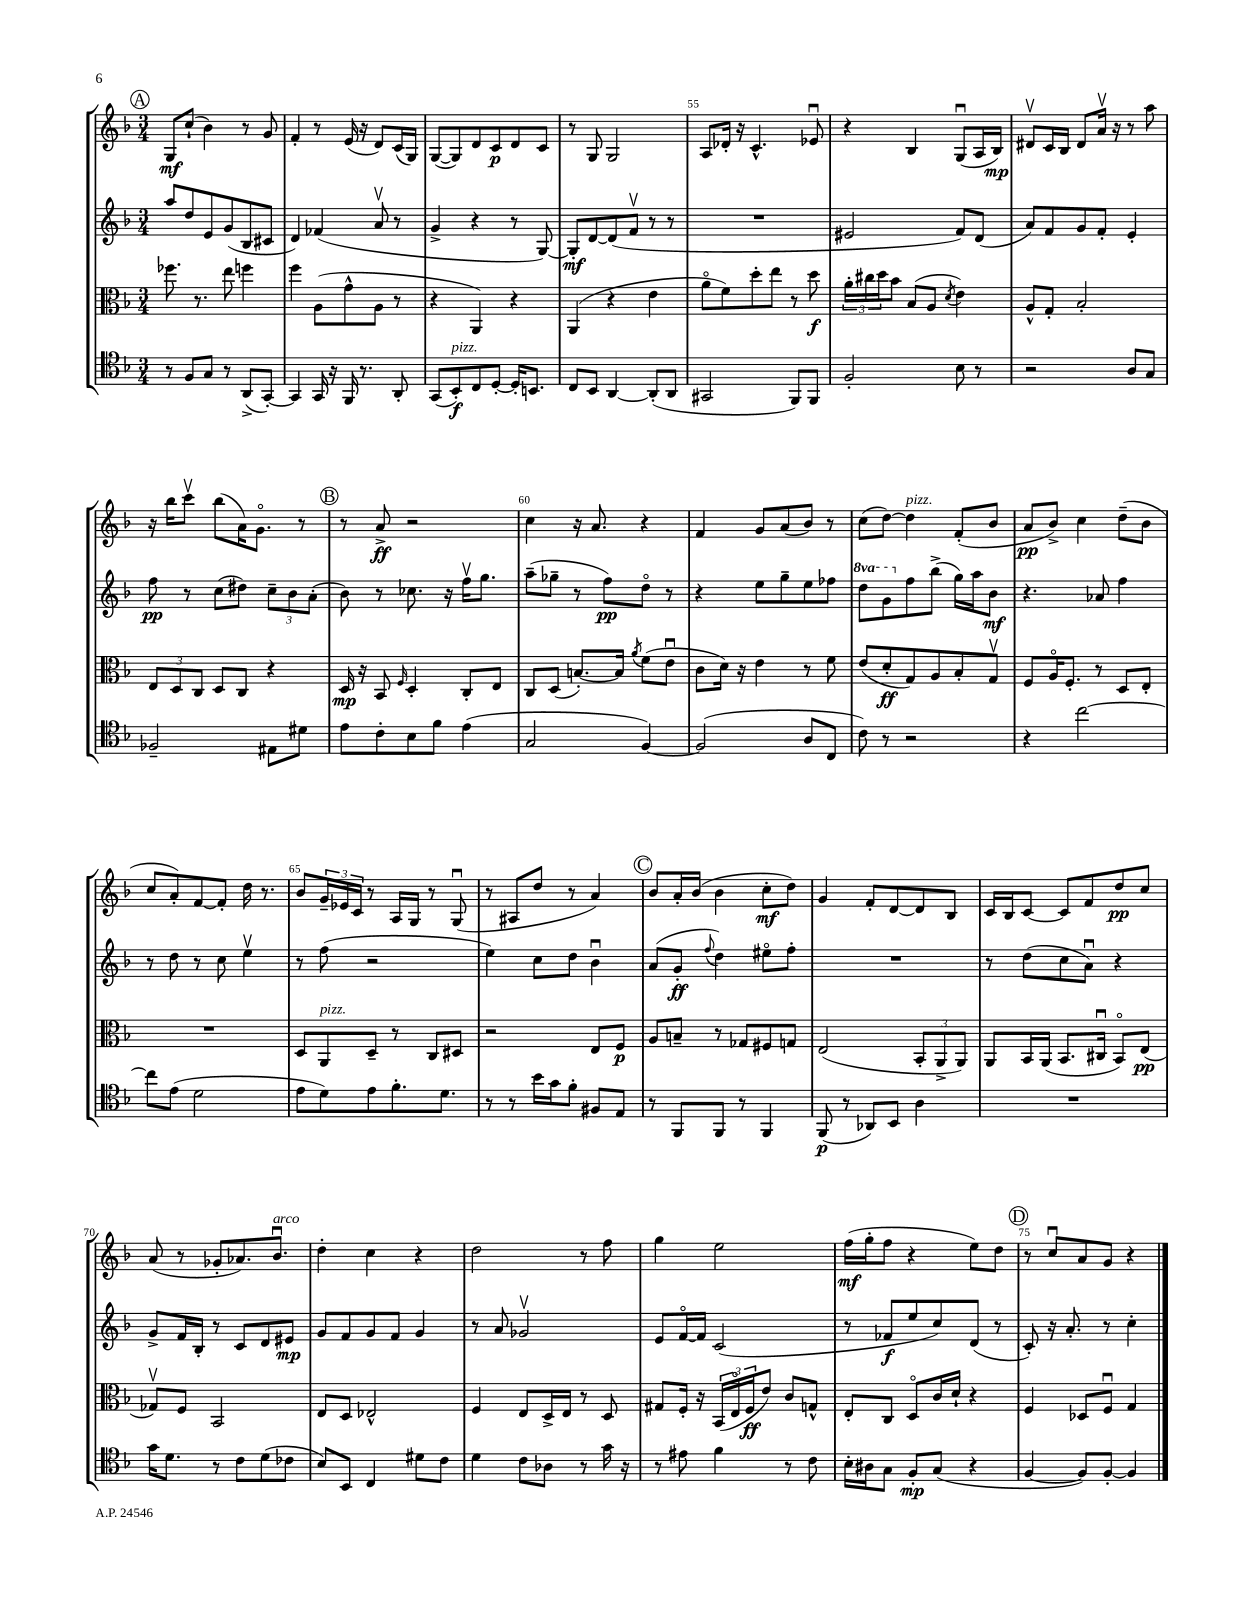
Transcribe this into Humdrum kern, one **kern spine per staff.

**kern	**kern	**kern	**kern
*staff4	*staff3	*staff2	*staff1
*clefC4	*clefC3	*clefG2	*clefG2
*k[b-]	*k[b-]	*k[b-]	*k[b-]
*M3/4	*M3/4	*M3/4	*M3/4
8r	8.ff-\	8aa/L	8G/L
8F/L	.	8dd/	(8cc`/J
.	8.r	.	.
8G/J	.	8e/	4b-\)
8r	8ee\	(8g/	.
(8AA^/L	4ff\	8B-/	8r
[8GG'/J)	.	8c#/J	8g/
=	=	=	=
4GG/]	4ff\	4d/)	4f'/
16GG/	(8A\L	(4f-/	8r
16r	.	.	.
16FF/	8g^^\	.	(16e/
8.r	.	.	16r
.	8A\J	8av/	8d/L)
8AA'/	8r	8r	(16c/L
.	.	.	16G/JJ)
=	=	=	=
(8GG/L	4r	4g^/	([8G/L
8BB-'/)	.	.	8G/])
8C/	4AA/)	4r	8d/
[8D'/J	.	.	8c/
16D'/]LK	4r	8r	8d/
8.BB/J	.	.	.
.	.	[8G/)	8c/J
=	=	=	=
8C/L	(4AA/	8G'/]L	8r
8BB-/J	.	[8d/	8G/
[4AA/	4r	(8d/]	2G/
.	.	8fv/J	.
(8AA'/]L	4e\	8r	.
8AA/J	.	8r	.
=	=	=	=
2GG#/	8ao\L	2.r	8A/L
.	8f\)	.	16d-'/Jk
.	.	.	16r
.	8dd'\	.	4.c^^/
.	8ee\J	.	.
8FF/L)	8r	.	.
8FF/J	8dd\	.	8e-u/
=	=	=	=
2F'/	24a'\LL	2e#/	4r
.	24cc#\	.	.
.	24dd\J	.	.
.	8b-\J	.	.
.	(8B-/L	.	4B-/
.	8A/J	.	.
.	8qd/	.	.
8B-\	4e\)	8f/L)	(8Gu/L
8r	.	(8d/J	16A/L
.	.	.	16B-/JJ)
=	=	=	=
2r	8A^^/L	8a/L)	8d#v/L
.	8G'/J	8f/	16c/L
.	.	.	16B-/JJ
.	2B-'/	8g/	8d#/L
.	.	8f'/J	16av/Jk
.	.	.	16r
8A/L	.	4e'/	8r
8G/J	.	.	8aa\
=	=	=	=
2F-~/	12E/L	8ff\	16r
.	.	.	16bb-\LK
.	12D/	.	.
.	.	8r	8cccv\J
.	12C/J	.	.
.	8D/L	(8cc\L	(8bb-\L
.	8C/J	8dd#\J)	16a\K)
.	.	.	8.go\J
8E#\L	4r	12cc~\L	.
.	.	12b-\	.
8d#\J	.	.	8r
.	.	(12a'\J	.
=	=	=	=
8e\L	16D/	8b-\)	8r
.	16r	.	.
8c'\	8BB-/	8r	8a^/
.	16qqF/	.	.
8B-\	4D'/	8.cc-\	2r
8f\J	.	.	.
.	.	16r	.
(4e\	8C'/L	16ffv\LK	.
.	.	8.gg\J	.
.	8E/J	.	.
=	=	=	=
2G/	8C/L	(8aa~\L	4cc\
.	(8D/J	8gg-~\J	.
.	[8.B'/L)	8r	16r
.	.	.	8.a/
.	.	8ff\L)	.
.	16B/]Jk	.	.
.	8qa/	.	.
[4F/)	(8f\L	8ddo\J	4r
.	8eu\J	8r	.
=	=	=	=
(2F/]	8c\L	4r	4f/
.	16d\Jk)	.	.
.	16r	.	.
.	4e\	8ee\L	8g/L
.	.	8gg~\	(8a/
8A/L	8r	8ee\	8b-/J)
8C/J	8f\	8ff-\J	8r
=	=	=	=
8c\)	(8e/L	8ddd\L	(8cc\L
8r	8d'/	8gg\	[8dd\J)
2r	8G/)	8ff\	4dd\]
.	8A/	(8bb-^\J	.
.	8B-'/	16gg\LL)	(8f'/L
.	.	16aa\J	.
.	8Gv/J	8b-\J	8b-/J
=	=	=	=
4r	8F/L	4.r	8a/L
.	16Ao/K	.	8b-^/J)
.	8.F'/J	.	.
[2cc\	.	.	4cc\
.	8r	8a-/	.
.	8D/L	4ff\	(8dd~\L
.	8E'/J	.	8b-\J
=	=	=	=
8cc\]L	2.r	8r	8cc/L
(8e\J	.	8dd\	8a'/)
2d\	.	8r	[8f/
.	.	8cc\	8f'/]J
.	.	4eev\	16dd\
.	.	.	8.r
=	=	=	=
8e\L	8D/L	8r	8b-/L
8d\)	8AA/	(8ff\	24g~/L
.	.	.	24e-/
.	.	.	24c/JJ
8e\	8D~/J	2r	8r
8.f'\	8r	.	16A/LL
.	.	.	16G/JJ
.	8C/L	.	8r
8.d\J	.	.	.
.	8D#/J	.	(8Gu/
=	=	=	=
8r	2r	4ee\)	8r
8r	.	.	8A#/L
16b-\LL	.	8cc\L	8dd/J
16g\J	.	.	.
8f'\J	.	8dd\J	8r
8F#/L	8E/L	4b-u\	4a/)
8E/J	8F/J	.	.
=	=	=	=
8r	8A/L	(8a/L	8b-/L
8FF/L	8B~/J	8g'/J	16a'/L
.	.	.	(16b-/JJ
.	.	8qqff/	.
8FF/J	8r	4dd\)	4b-\
8r	8G-/L	.	.
4FF/	8F#/	8ee#o\L	8cc'\L
.	8G/J	8ff'\J	8dd\J)
=	=	=	=
(8FF/	(2E/	2.r	4g/
8r	.	.	.
8AA-/L)	.	.	8f'/L
8BB-/J	.	.	[8d/
4A\	12BB-'/L	.	8d/]
.	12AA^/	.	.
.	.	.	8B-/J
.	12AA/J)	.	.
=	=	=	=
2.r	8AA/L	8r	16c/LL
.	.	.	16B-/J
.	16BB-/L	(8dd\L	[8c/J
.	(16AA/JJ	.	.
.	8.BB-/L	8cc\	8c/]L
.	.	8au\J)	8f/
.	16C#u/Jk	.	.
.	8BB-o/L)	4r	8dd/
.	(8E/J	.	8cc/J
=	=	=	=
16g\LK	8G-v/L)	8g^/L	(8a/
8.d\J	.	.	.
.	8F/J	16f/L	8r
.	.	16B-'/JJ	.
8r	2BB-/	8r	8g-'/L
8c\L	.	8c/L	8.a-/)
(8d\	.	8d/	.
.	.	.	8.b-u/J
8c-\J	.	8e#/J	.
=	=	=	=
8B-/L)	8E/L	8g/L	4dd'\
8BB-/J	8D/J	8f/	.
4C/	2E-^^/	8g/	4cc\
.	.	8f/J	.
8d#\L	.	4g/	4r
8c\J	.	.	.
=	=	=	=
4d\	4F/	8r	2dd\
.	.	8a/	.
8c\L	8E/L	2g-v/	.
8A-\J	16D^/L	.	.
.	16E/JJ	.	.
8r	8r	.	8r
16g\	8D/	.	8ff\
16r	.	.	.
=	=	=	=
8r	8G#/L	8e/L	4gg\
8e#\	16F'/Jk	[16fo/L	.
.	16r	16f/]JJ	.
4f\	(24BB-/LL	(2c/	2ee\
.	24Eo/	.	.
.	24F/J	.	.
.	8e/J)	.	.
8r	8c/L	.	.
8c\	8G^^/J	.	.
=	=	=	=
16B-'\LL	8E'/L	8r	(16ff\LL
16A#\J	.	.	16gg'\J
8G\J	8C/J	8f-/L	8ff\J
8F'/L	8Do/L	8ee/	4r
(8G/J	16c/L	8cc/)	.
.	16d`/JJ	.	.
4r	4r	(8d/J	8ee\L)
.	.	8r	8dd\J
=	=	=	=
[4F/	4F/	8c'/)	8r
.	.	16r	8ccu/L
.	.	8.a'/	.
8F/]L)	8D-/L	.	8a/
[8F'/J	8Fu/J	8r	8g/J
4F/]	4G/	4cc'\	4r
==	==	==	==
*-	*-	*-	*-
